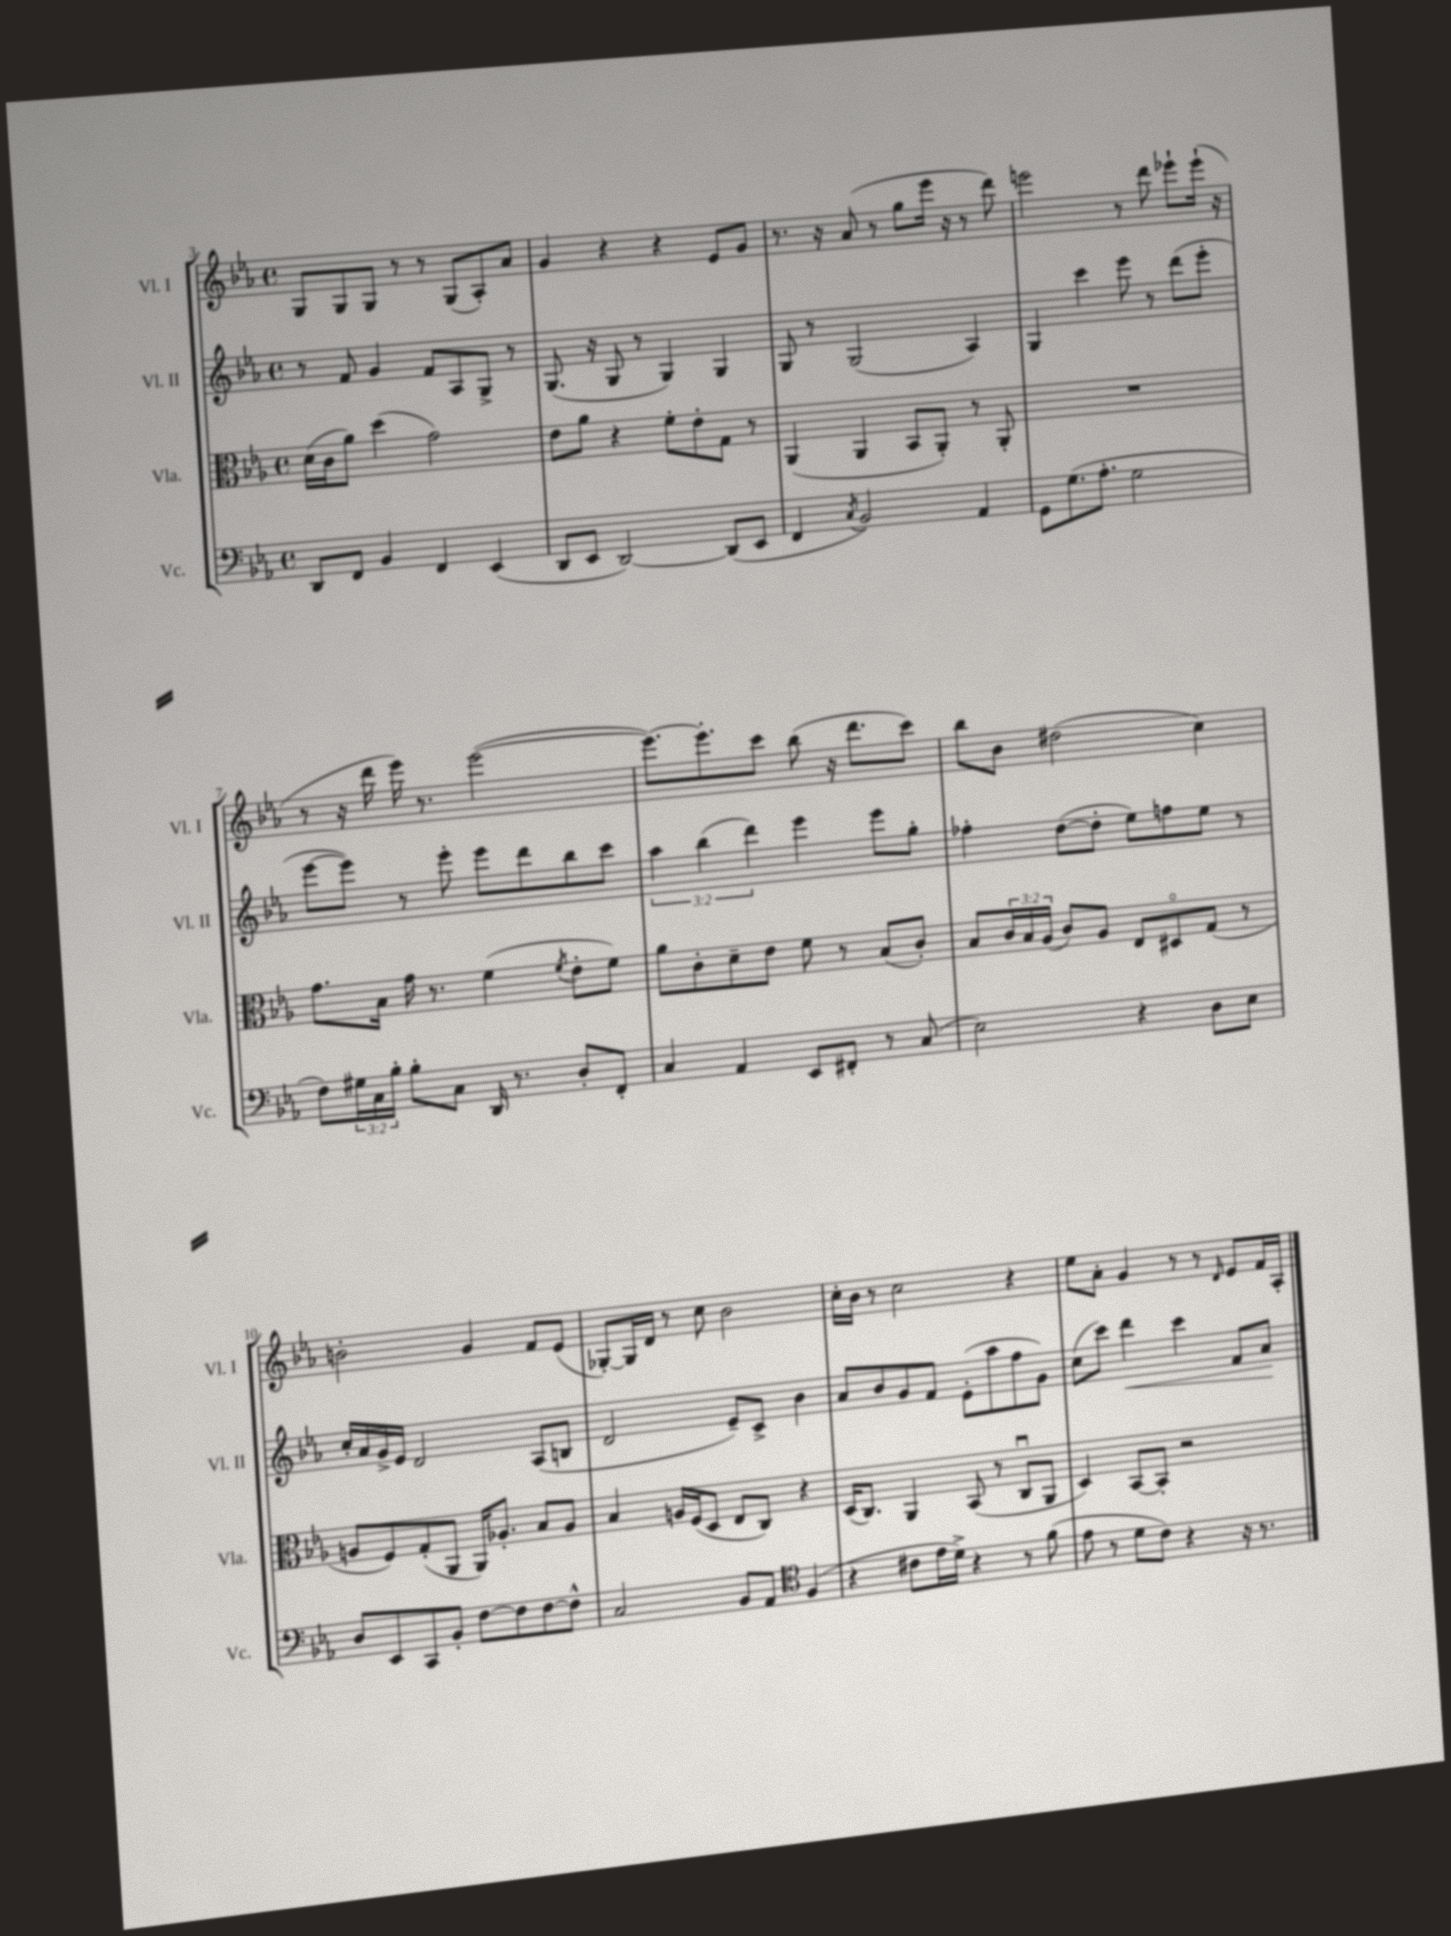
<<
\new StaffGroup <<
\new Staff = "s0" \with { instrumentName = "Vl. I" shortInstrumentName = "Vl. I" } {
    \clef treble \key ees \major \defaultTimeSignature \time 4/4
    g8 g8 g8 r8 r8 g8( aes8-.) aes'8 |
    g'4 r4 r4 ees'8 g'8 |
    r8. r16 aes'8( r8 g''8 ees'''16 r16 r8 d'''8) |
    e'''2 r8 d'''8 ees'''8-! ees'''16-!( r16 |
    r8 r16 d'''16 ees'''16) r8. ees'''2~( |
    ees'''8.~) ees'''8.-. c'''8 bes''8( r16 d'''8. c'''8) |
    bes''8 bes'8 dis''2( c''4) |
    b'2-. g'4 f'8 ees'8( |
    ges8~-.) ges16 d'16 r8 c''8 bes'2 |
    c''16-. bes'16 r8 c''2 r4 |
    ees''8 aes'8-. g'4 r8 r8 \grace { d'16 } ees'8 f'16 aes16-. \bar "|." |
}
\new Staff = "s1" \with { instrumentName = "Vl. II" shortInstrumentName = "Vl. II" } {
    \clef treble \key ees \major \defaultTimeSignature \time 4/4 \override Staff.TupletNumber.text = #tuplet-number::calc-fraction-text
    r8 f'8 g'4 f'8 aes8 g8-> r8 |
    g8.( r16 g8 r8 g4) g4 |
    g8 r8 g2( aes4) |
    g4 c'''4 ees'''8 r8 d'''8( ees'''8-. |
    ees'''8~ ees'''8) r8 ees'''8-. ees'''8 d'''8 bes''8 c'''8 |
    \tuplet 3/2 { aes''4 bes''4( d'''4) } ees'''4 ees'''8 g''8-. |
    fes''4-. d''8~( d''8-. ees''8) f''8 ees''8 r8 |
    c''16-. aes'16 g'16-> ees'16 d'2 aes8( b8 |
    d'2 ees'8--) c'8-> bes'4 |
    aes'8 bes'8 g'8 f'8 ees'8-.( aes''8 f''8 g'8) |
    c''8( c'''8) d'''4\< c'''4 f'8 aes'8\! \bar "|." |
}
\new Staff = "s2" \with { instrumentName = "Vla." shortInstrumentName = "Vla." } {
    \clef alto \key ees \major \defaultTimeSignature \time 4/4 \override Staff.TupletNumber.text = #tuplet-number::calc-fraction-text
    d'16( c'16 aes'8) d''4( g'2) |
    ees'8 aes'8 r4 f'8-. ees'8-. g8 r8 |
    aes,4( aes,4 bes,8 aes,8-.) r8 aes,8-. |
    R1 |
    g'8. bes16 g'16 r8. f'4( \acciaccatura { f'8 } ees'8-. f'8) |
    aes'8 c'8-. d'8-- ees'8 f'8 r8 bes8( c'8-.) |
    bes8 \tuplet 3/2 { c'16 bes16 aes16( } c'8) aes8 ees8 dis8\flageolet g8( r8 |
    a8 f8) g8-.( aes,8 aes,16) aes8.-. bes8 aes8 |
    bes4 a16 f16( d8 ees8 c8) r4 |
    d16( c8.) aes,4 bes,8( r8 c8\downbow aes,8 |
    d4) bes,8~ bes,8-. r2 \bar "|." |
}
\new Staff = "s3" \with { instrumentName = "Vc." shortInstrumentName = "Vc." } {
    \clef bass \key ees \major \defaultTimeSignature \time 4/4 \override Staff.TupletNumber.text = #tuplet-number::calc-fraction-text
    d,8 f,8 bes,4 f,4 ees,4( |
    d,8 ees,8 d,2~) d,8( ees,8 |
    f,4 \acciaccatura { c8 } bes,2) aes,4 |
    g,8 g8.( aes8.-. g2 |
    f8) \tuplet 3/2 { gis16 c16 bes16-. } bes8-. c8 d,16 r8. d8-. f,8-. |
    c4 aes,4 ees,8 fis,8-. r8 c8( |
    ees2) r4 d8 ees8 |
    d8 ees,8 c,8 bes,8-. f8~ f8 f8~ f8-^ |
    c2 bes,8 aes,8 \clef tenor f4( |
    r4 cis'8 ees'16 d'16->) r4 r8 f'8( |
    ees'8 r8 d'8 c'8) r4 r16 r8. \bar "|." |
}
>>
>>
\layout { \context { \Score currentBarNumber = #3 } }
